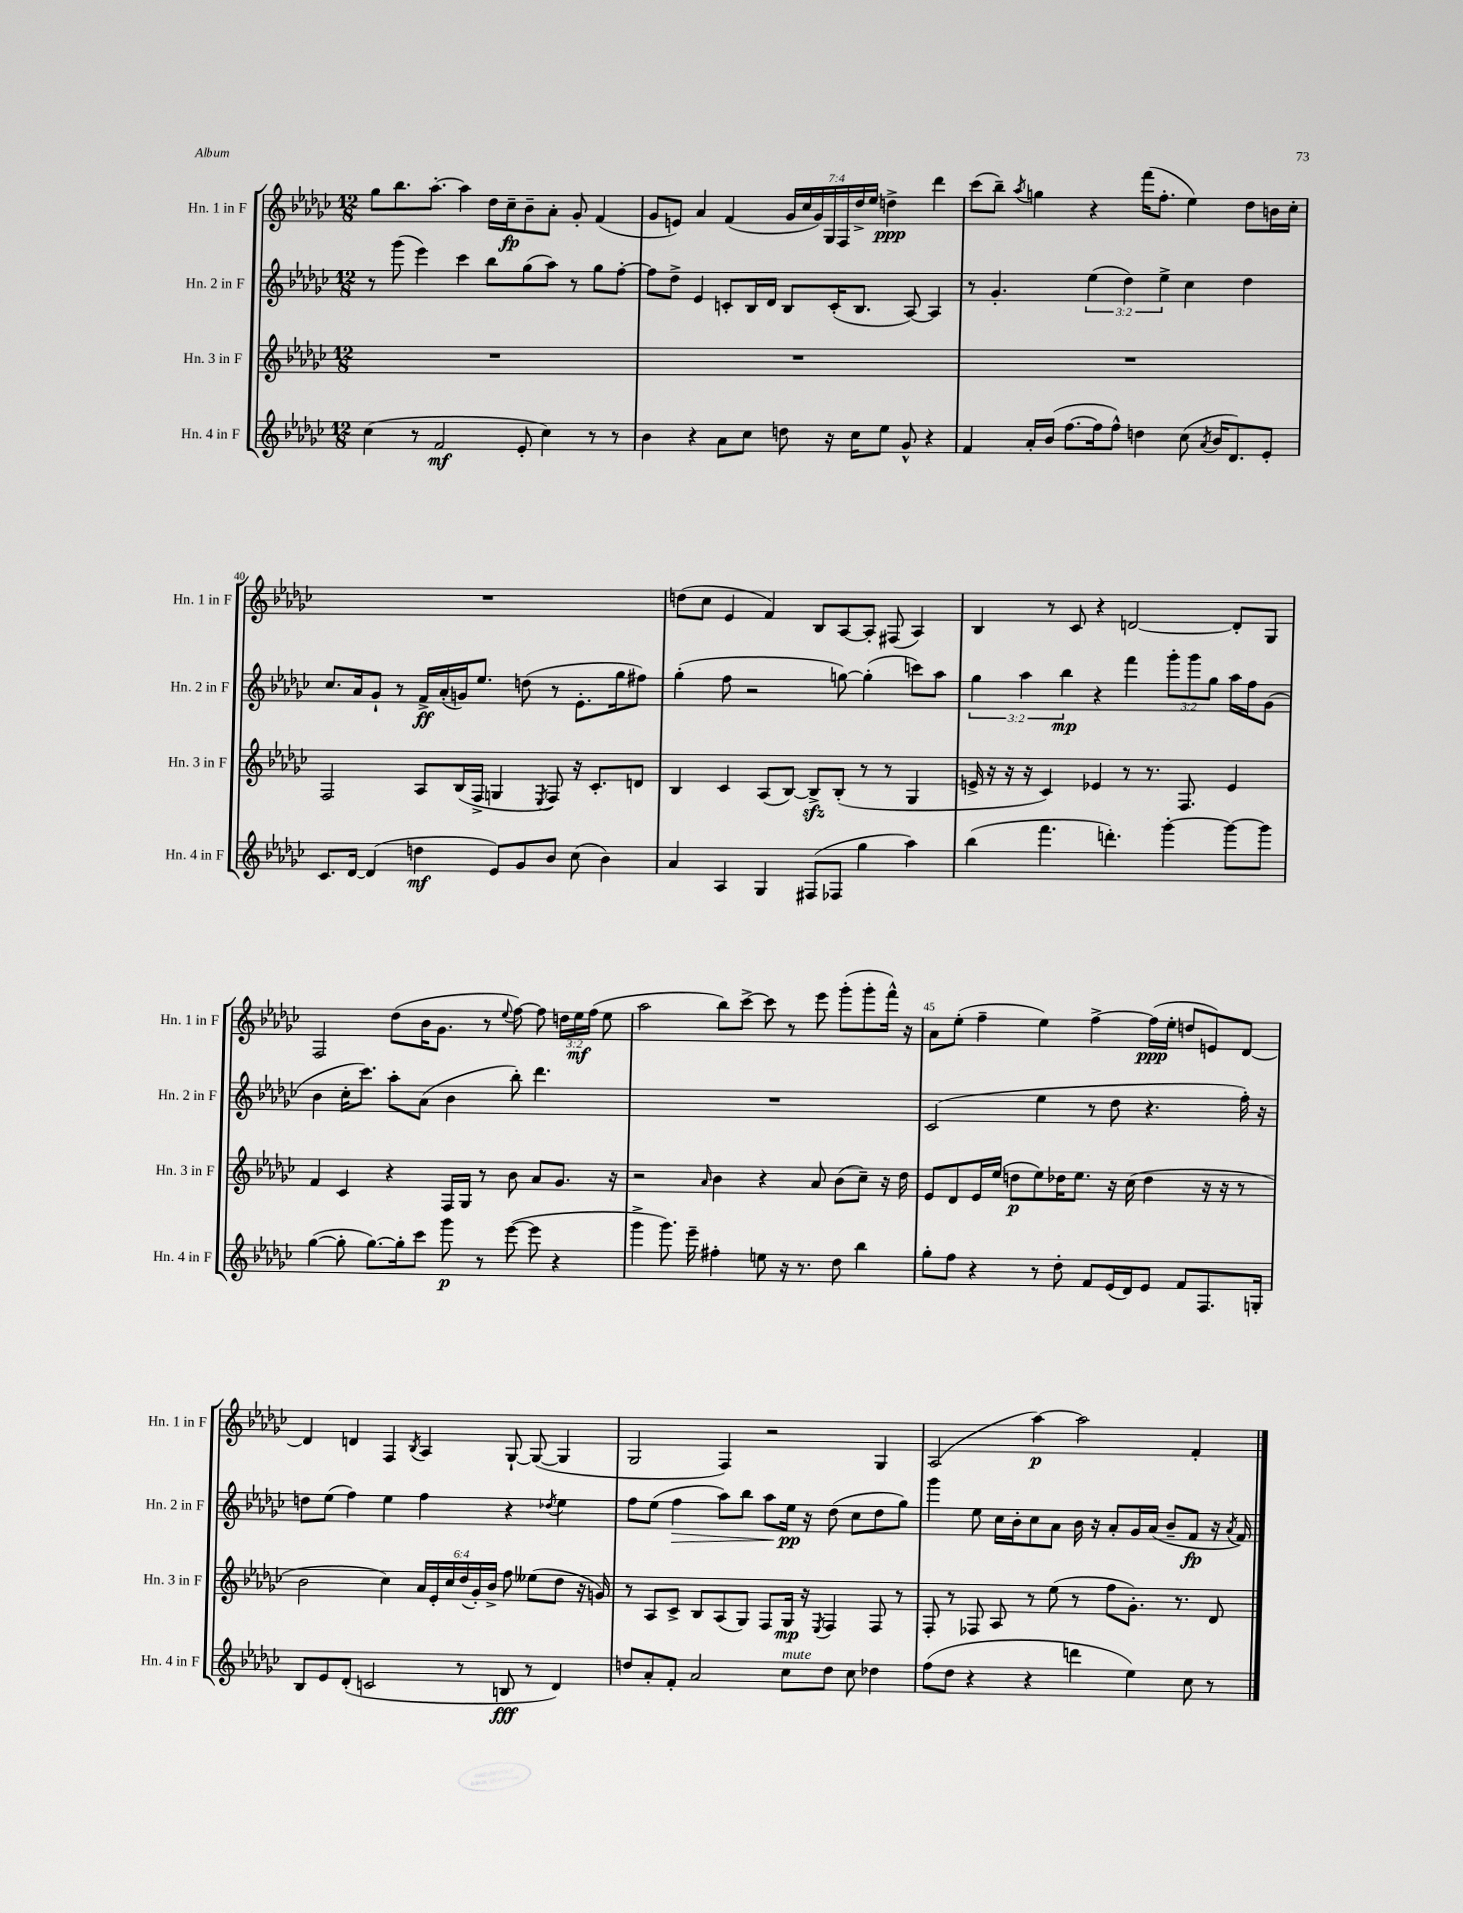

**kern	**kern	**kern	**kern
*staff4	*staff3	*staff2	*staff1
*clefG2	*clefG2	*clefG2	*clefG2
*k[b-e-a-d-g-c-]	*k[b-e-a-d-g-c-]	*k[b-e-a-d-g-c-]	*k[b-e-a-d-g-c-]
*M12/8	*M12/8	*M12/8	*M12/8
(4cc-	1.r	8r	8gg-
.	.	(8ggg-	8.bb-
8r	.	4eee-)	.
.	.	.	[8.aa-'
2f	.	.	.
.	.	4ccc-	4aa-]
.	.	8bb-	16dd-
.	.	.	16cc-~
8e-'	.	(8gg-	8b-~
4cc-)	.	8aa-)	8a-'
.	.	8r	8g-'
8r	.	8gg-	(4f
8r	.	[8ff'	.
=	=	=	=
4b-	1.r	8ff]	8g-
.	.	8dd-^	8e)
4r	.	4e-	4a-
8a-	.	8c'	(4f
8cc-	.	16B-	.
.	.	16d-	.
8dd	.	8B-	28g-
.	.	.	28cc-
.	.	.	28g-)
.	.	.	28G-
16r	.	(16c'	.
.	.	.	28F
.	.	.	28dd-^
16cc-	.	8.B-	.
.	.	.	28ee-
8ee-	.	.	4dd^
8g-^^	.	[8A-)	.
4r	.	4A-]	4ddd-
=	=	=	=
4f	1.r	8r	(8ccc-
.	.	4.g-'	8bb-~)
.	.	.	8qaa-
16a-'	.	.	4gg
(16b-	.	.	.
[8.ff	.	.	.
.	.	(6ee-	4r
16ff]	.	.	.
8ff^^)	.	.	.
.	.	6dd-)	.
4dd	.	.	(16fff
.	.	.	8.ff'
.	.	6ee-^	.
(8cc-	.	4cc-	4ee-)
8qa-	.	.	.
16b-	.	.	.
8.d-)	.	.	.
.	.	4dd-	8dd-
8e-'	.	.	16b
.	.	.	16cc-'
=	=	=	=
8.c-	2F	8.cc-	1.r
[16d-	.	16a-	.
(4d-]	.	8g-`	.
.	.	8r	.
4dd	8A-	16f^	.
.	.	(16a-'	.
.	(16B-	16g)	.
.	16F^	8.ee-	.
8e-)	4G	.	.
8g-	.	(8dd	.
.	8qE-	.	.
8b-	8F)	8r	.
(8cc-	16r	8.e-'	.
.	8.c-'	.	.
4b-)	.	.	.
.	.	16gg-	.
.	8d	8ff#)	.
=	=	=	=
4a-	4B-	(4gg-'	(8dd
.	.	.	8cc-
4A-	4c-	8ff	4e-
.	.	2r	.
4G-	(8A-	.	4f)
.	[8B-)	.	.
(8F#	8B-^]	.	8B-
8F-	(8B-'	[8gg)	[8A-
4gg-	8r	(4gg']	8A-']
.	8r	.	(8F#
4aa-)	4G-	8ccc)	4A-)
.	.	8aa-	.
=	=	=	=
(4bb-	16e^	6gg-	4B-
.	16r	.	.
.	16r	.	.
.	.	6aa-	.
.	16r	.	.
4.fff	4c-)	.	8r
.	.	6bb-	.
.	.	.	8c-
.	4e-	4r	4r
4.ddd')	.	.	.
.	8r	4fff	[2d
.	8.r	.	.
[4ggg-'	.	12ggg-'	.
.	8.F	.	.
.	.	12ggg-	.
.	.	12gg-	.
8ggg-_	4e-	16aa-	8d']
.	.	16ff	.
8ggg-]	.	(8g-	8G-
=	=	=	=
([4gg-	4f	4b-	2F
8gg-']	4c-	16cc-'	.
.	.	8.ccc-)	.
[8.gg-)	.	.	.
.	4r	8aa-'	(8dd-
16gg-']	.	.	.
8ccc-	.	(8a-	16b-
.	.	.	8.g-
8ggg-	16F	4b-	.
.	16G-	.	.
8r	8r	.	8r
.	.	.	8qqee-
([8eee-	8b-	8bb-')	[8ff)
8eee-]	8a-	4.ddd-	8ff]
4r	8.g-	.	24dd
.	.	.	24ee-
.	.	.	(24ff
.	.	.	8ee-
.	16r	.	.
=	=	=	=
4ggg-^	2r	1.r	2aa-
8.ggg-)	.	.	.
16eee-~	.	.	.
.	16qqa-	.	.
4ff#'	4b-	.	8bb-)
.	.	.	[8ccc-^
8ee	4r	.	8ccc-]
16r	.	.	8r
8.r	.	.	.
.	8a-	.	8eee-
8dd-	(8b-	.	(8ggg-'
4bb-	8cc-~)	.	8ggg-'
.	16r	.	16fff^^)
.	16dd-	.	16r
=	=	=	=
8gg-'	8e-	(2c-	8a-
8ff	8d-	.	(8ee-'
4r	16e-	.	4ff~
.	(16ee-	.	.
.	8dd	.	.
8r	8ee-)	4ee-	4ee-)
8dd-'	16dd-	.	.
.	8.ee-	.	.
8f	.	8r	[4ff^
(16e-	16r	8dd-	.
16d-)	(16cc-	.	.
8e-	4dd-	4.r	(16ff]
.	.	.	16ee-'
8f	.	.	8dd
8.F	16r	.	8e)
.	16r	.	.
.	8r	16ff')	[8d-
16G'	.	16r	.
=	=	=	=
8B-	2b-	8dd	4d-]
8e-	.	(8ee-	.
(8d-'	.	4ff)	4d
2c	.	.	.
.	4cc-)	4ee-	4F
.	.	.	8qB-
.	24a-	4ff	4A-
.	24e-'	.	.
.	24cc-	.	.
8r	(24dd-	.	.
.	24g-')	.	.
.	24b-^	.	.
8B	8ff	4r	[8G-`
8r	(8ee--	.	(8G-_
.	.	8qdd-	.
4d-)	8dd-	4ee-	4G-]
.	16r	.	.
.	16g)	.	.
=	=	=	=
8dd	8r	8ff	2G-
8a-'	8A-	(8ee-	.
8f'	8c-^	4ff	.
2a-	8B-	.	.
.	(8A-	8aa-)	4F)
.	8G-)	8bb-	.
.	8F	8aa-	2r
8cc-	16G-	16ee-	.
.	16r	16r	.
.	8qE-	.	.
8dd	4F	(8dd-	.
8cc-	.	8cc-	.
4dd-	8F	8dd-	4G-
.	8r	8gg-)	.
=	=	=	=
(8ff	8F'	4ggg-	(2A-
8dd-	8r	.	.
4r	8F-	8ee-	.
.	8A-	16cc-	.
.	.	16b-'	.
4r	8r	8cc-	[4aa-)
.	(8ee-	8a-	.
4ddd	8r	16b-	2aa-]
.	.	16r	.
.	8ff	8a-'	.
4ee-)	8.g-')	16g-	.
.	.	(16a-	.
.	.	8b-~	.
.	8.r	.	.
8cc-	.	8f	4f'
8r	8d-	16r	.
.	.	8qa-	.
.	.	16f)	.
==	==	==	==
*-	*-	*-	*-
